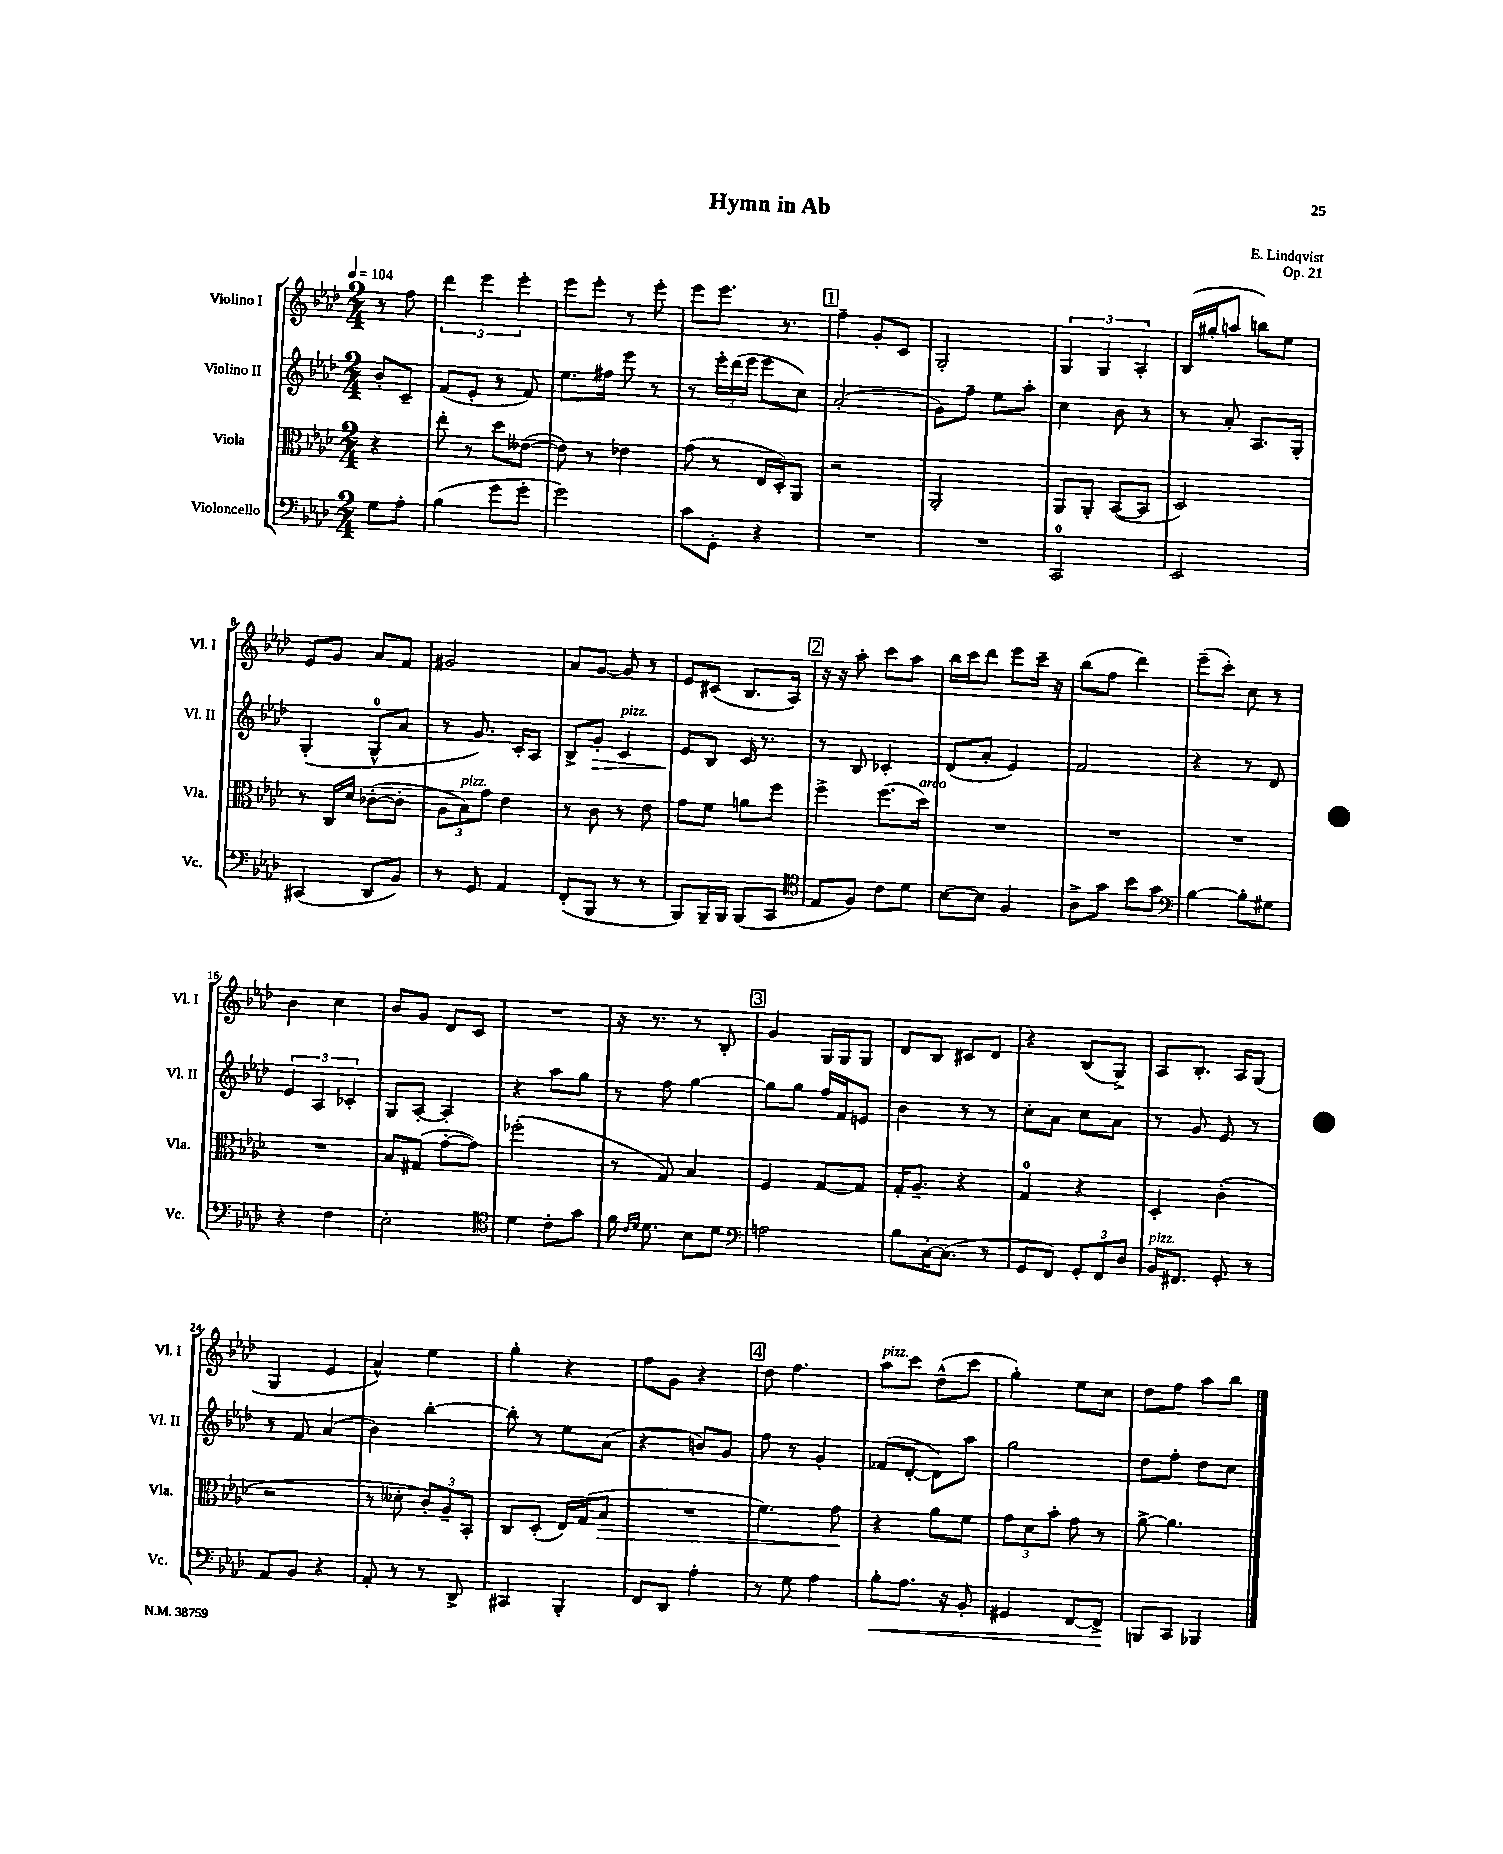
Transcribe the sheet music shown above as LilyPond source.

\header { title = "Hymn in Ab" composer = "E. Lindqvist" opus = "Op. 21" }
<<
\new StaffGroup <<
\new Staff = "s0" \with { instrumentName = "Violino I" shortInstrumentName = "Vl. I" } {
    \clef treble \key aes \major \numericTimeSignature \time 2/4 \partial 4 \tempo 4 = 104
    r8 f''8 |
    \tuplet 3/2 { des'''4 ees'''4 ees'''4-. } |
    ees'''8 ees'''8-. r8 ees'''8-. |
    ees'''8 ees'''8. r8. |
    \mark \markup { \box "1" } f''4-- g'8-. c'8 |
    g2-. |
    \tuplet 3/2 { g4 g4 aes4-. } |
    bes16( gis''16-. a''8 b''8) ees''8 |
    ees'8 g'8 aes'8 f'8 |
    gis'2 |
    aes'8 g'8~ g'8 r8 |
    ees'8 cis'8( bes8. aes16) |
    \mark \markup { \box "2" } r16 r16 aes''8-. c'''8 aes''8 |
    bes''16 c'''16 des'''8 ees'''8 c'''16-- r16 |
    bes''8( f''8 des'''4) |
    ees'''8--( c'''8-.) c''8 r8 |
    bes'4 c''4 |
    bes'8 g'8 des'8 c'8 |
    R2 |
    r16 r8. r8 bes8-. |
    \mark \markup { \box "3" } g'4 g16 g16 g8 |
    des'8 bes8 cis'8 des'8 |
    r4 bes8( g8->) |
    aes8 bes8.-. aes16 g8( |
    g4 ees'4 |
    aes'4-^) ees''4 |
    g''4-. r4 |
    f''8 g'8 r4 |
    \mark \markup { \box "4" } des''8 f''4. |
    aes''8^\markup { \italic "pizz." } c'''8 des''8-^( c'''8 |
    g''4-.) ees''8 c''8 |
    des''8 f''8 aes''8 bes''8 \bar "|." |
}
\new Staff = "s1" \with { instrumentName = "Violino II" shortInstrumentName = "Vl. II" } {
    \clef treble \key aes \major \numericTimeSignature \time 2/4 \partial 4
    bes'8-. c'8-- |
    f'8( ees'8-. r8 f'8) |
    ees''8. fis''16 ees'''8 r8 |
    r8 \tuplet 3/2 { ees'''16-. des'''16( ees'''16 } ees'''8 c''8) |
    \mark \markup { \box "1" } aes'2-.( |
    g'8) f''8-- ees''8 aes''8-. |
    c''4 bes'8 r8 |
    r8 aes'8-. aes8. g16-. |
    g4-.( g8-0-^ aes'8 |
    r8 g'8.) c'16-. aes8 |
    bes8-> g'8-.\> c'4^\markup { \italic "pizz." } |
    ees'8\! bes8 c'16 r8. |
    \mark \markup { \box "2" } r8 bes8 ces'4-. |
    des'8( aes'8-. ees'4) |
    f'2 |
    r4 r8 des'8 |
    \tuplet 3/2 { ees'4 aes4 ces'4-. } |
    g8 aes8~-. aes4-. |
    r4 aes''8 g''8 |
    r8 f''8 g''4~ |
    \mark \markup { \box "3" } g''8 g''8 f''16 f'16 e'8 |
    bes'4 r8 r8 |
    c''8-. aes'8 c''8 aes'8 |
    r8 g'8 ees'8 r8 |
    r8 f'8 aes'4( |
    bes'4) bes''4~-. |
    bes''8-. r8 ees''8 aes'8( |
    r4 b'8) g'8 |
    \mark \markup { \box "4" } f''8 r8 g'4-. |
    fes'8( des'8~-. des'8) aes''8 |
    g''2 |
    des''8 f''8-. des''8 c''8 \bar "|." |
}
\new Staff = "s2" \with { instrumentName = "Viola" shortInstrumentName = "Vla." } {
    \clef alto \key aes \major \numericTimeSignature \time 2/4 \partial 4
    r4 |
    ees''8-. r8 des''8 eeses'8~( |
    eeses'8) r8 ees'4 |
    g'8( r8 ees16 des16-.) aes,8 |
    \mark \markup { \box "1" } r2 |
    aes,2-. |
    aes,8 aes,8-. bes,8~( bes,8 |
    des2) |
    r8 c16 des'16 ces'8~-.( ces'8-. |
    \tuplet 3/2 { aes8 bes8^\markup { \italic "pizz." }) g'8 } ees'4 |
    r8 c'8 r8 ees'8 |
    g'8 f'8 a'8 f''8 |
    \mark \markup { \box "2" } f''4-> f''8.( des''16^\markup { \italic "arco" }) |
    R2 |
    R2 |
    R2 |
    R2 |
    bes8 gis8( g'8~-. g'8) |
    fes''2-.( |
    r8 g8) bes4 |
    \mark \markup { \box "3" } f4 g8~ g8 |
    g16-. aes8.-- r4 |
    g4-0 r4 |
    des4-. c'4-.( |
    r2 |
    r8 deses'8-. \tuplet 3/2 { c'8-.) aes8-- bes,8-. } |
    c8 des8-.( ees16) g16( bes8\> |
    R2 |
    \mark \markup { \box "4" } f'4.) g'8\! |
    r4 aes'8 f'8 |
    \tuplet 3/2 { g'8 des'8 bes'8-. } g'8 r8 |
    aes'8~-> aes'4. \bar "|." |
}
\new Staff = "s3" \with { instrumentName = "Violoncello" shortInstrumentName = "Vc." } {
    \clef bass \key aes \major \numericTimeSignature \time 2/4 \partial 4
    g8 aes8-. |
    bes4( g'8 g'8-. |
    g'2) |
    c'8 g,8-. r4 |
    \mark \markup { \box "1" } R2 |
    R2 |
    c,2-0 |
    ees,2 |
    cis,4( des,8 bes,8) |
    r8 g,8 aes,4 |
    f,8-.( bes,,8 r8 r8 |
    bes,,8) bes,,16-- bes,,16 bes,,8( c,8 |
    \mark \markup { \box "2" } \clef tenor ees8 f8) c'8 des'8 |
    bes8~ bes8 f4 |
    aes8-> g'8 bes'8 g'8 |
    \clef bass bes4~ bes8-. gis8 |
    r4 f4 |
    ees2-. |
    \clef tenor des'4 c'8-. g'8 |
    f'16 \grace { c'16 des'16 } des'8. bes8 des'8 |
    \mark \markup { \box "3" } \clef bass a2 |
    bes8 c16~-. c8.( r8 |
    g,8 f,8) \tuplet 3/2 { g,8-. f,8 des8 } |
    bes,16^\markup { \italic "pizz." } fis,8. g,8-. r8 |
    aes,8 bes,8 r4 |
    aes,8-. r8 r8 des,8-> |
    cis,4 bes,,4-. |
    f,8 des,8 aes4-. |
    \mark \markup { \box "4" } r8 g8 aes4 |
    bes8-.\< aes8. r16 bes,8-. |
    gis,4 f,8~ f,8->\! |
    b,,8 c,8 bes,,4 \bar "|." |
}
>>
>>
